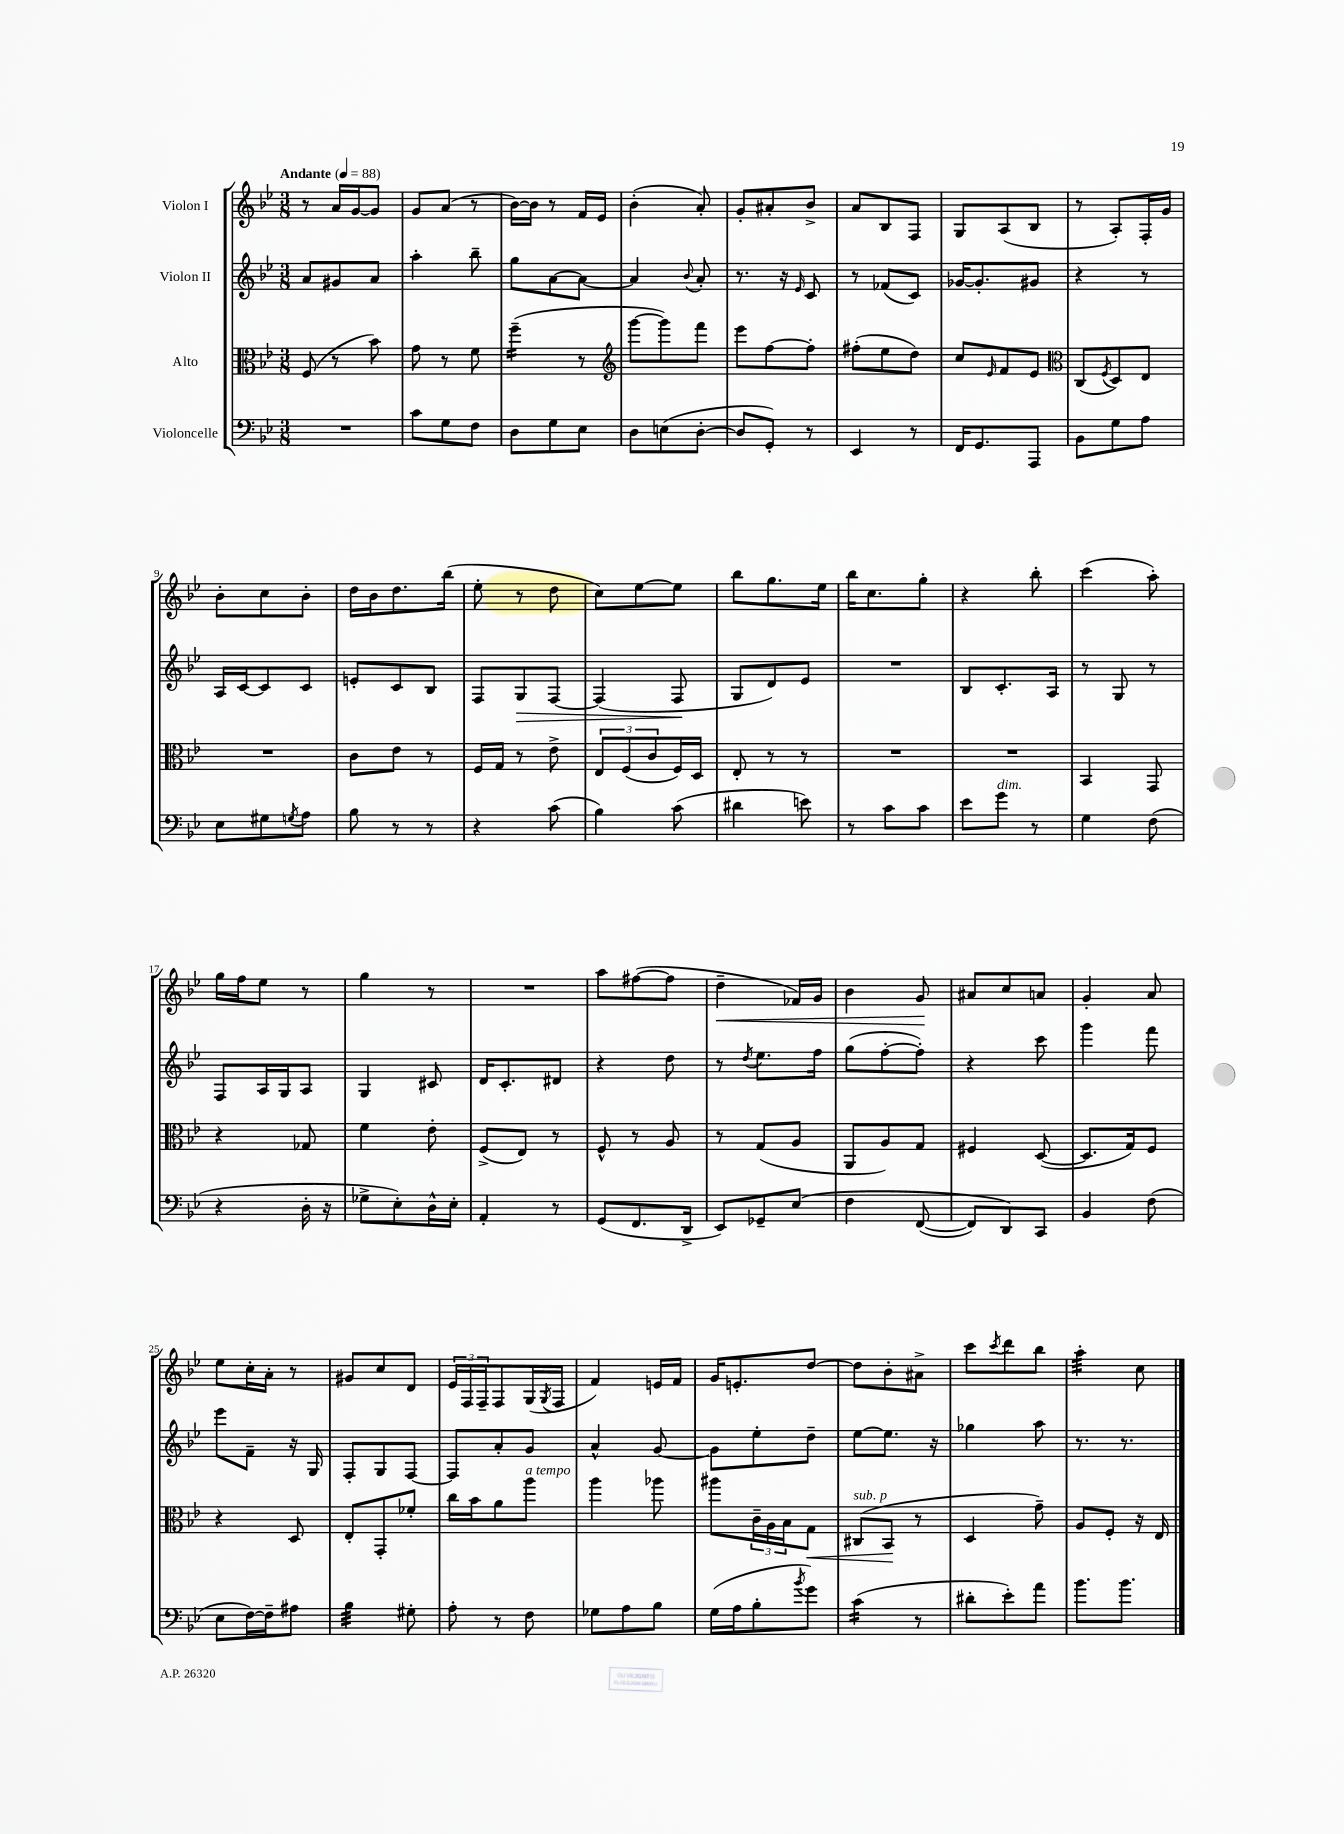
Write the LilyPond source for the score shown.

<<
\new StaffGroup <<
\new Staff = "s0" \with { instrumentName = "Violon I" } {
    \clef treble \key bes \major \numericTimeSignature \time 3/8 \tempo "Andante" 4 = 88
    r8 a'16 g'16~ g'8 |
    g'8 a'8( r8 |
    bes'16~) bes'16 r8 f'16 ees'16 |
    bes'4-.( a'8-.) |
    g'8-. ais'8-. bes'8-> |
    a'8 bes8 f8 |
    g8 a8( bes8 |
    r8 a8-.) f16-. g'16 |
    bes'8-. c''8 bes'8-. |
    d''16 bes'16 d''8. bes''16( |
    ees''8-. r8 d''8 |
    c''8) ees''8~ ees''8 |
    bes''8 g''8. ees''16 |
    bes''16 c''8. g''8-. |
    r4 bes''8-. |
    c'''4( a''8-.) |
    g''16 f''16 ees''8 r8 |
    g''4 r8 |
    R4. |
    a''8 fis''8~( fis''8 |
    d''4--\< fes'16) g'16 |
    bes'4 g'8\! |
    ais'8 c''8 a'8 |
    g'4-. a'8 |
    ees''8 c''16-. a'16-. r8 |
    gis'8 c''8 d'8 |
    \tuplet 3/2 { ees'16 f16 f16-- } f8 g16( \acciaccatura { g8 } f16 |
    f'4) e'16 f'16 |
    g'16 e'8.-. d''8~ |
    d''8 bes'8-. ais'8-> |
    c'''8 \acciaccatura { c'''8 } d'''8 bes''8 |
    a''4:32-. c''8 \bar "|." |
}
\new Staff = "s1" \with { instrumentName = "Violon II" } {
    \clef treble \key bes \major \numericTimeSignature \time 3/8
    a'8 gis'8 a'8 |
    a''4-. bes''8-- |
    g''8 a'8~ a'8~ |
    a'4 \appoggiatura { bes'8 } a'8-. |
    r8. r16 \grace { ees'16 } c'8 |
    r8 fes'8( c'8) |
    ges'16~ ges'8.-. gis'8 |
    r4 r8 |
    a16 c'16~ c'8 c'8 |
    e'8-. c'8 bes8 |
    f8 g8\> f8~ |
    f4( f8\! |
    g8 d'8) ees'8 |
    R4. |
    bes8 c'8.-. a16 |
    r8 g8 r8 |
    f8 a16 g16 a8 |
    g4 cis'8 |
    d'16 c'8.-. dis'8 |
    r4 d''8 |
    r8 \acciaccatura { d''8 } ees''8. f''16 |
    g''8( f''8~-. f''8-.) |
    r4 c'''8 |
    g'''4 f'''8 |
    ees'''8 f'8-- r16 g16 |
    f8-. g8 f8~ |
    f8 a'8-. g'8 |
    a'4-^ g'8~ |
    g'8 ees''8-. d''8-- |
    ees''8~ ees''8. r16 |
    ges''4 a''8 |
    r8. r8. \bar "|." |
}
\new Staff = "s2" \with { instrumentName = "Alto" } {
    \clef alto \key bes \major \numericTimeSignature \time 3/8
    f8( r8 bes'8) |
    g'8 r8 f'8 |
    f''4:16--( r8 |
    \clef treble g'''8~ g'''8) f'''8 |
    ees'''8 f''8~ f''8-. |
    fis''8-.( ees''8 d''8) |
    c''8 \grace { ees'16 } f'8 ees'8 |
    \clef alto c8( \acciaccatura { f8 } d8) ees8 |
    R4. |
    c'8 ees'8 r8 |
    f16 g16 r8 ees'8-> |
    \tuplet 3/2 { ees8 f8( c'8 } f16) d16 |
    ees8-. r8 r8 |
    R4. |
    R4. |
    bes,4 g,8 |
    r4 ges8 |
    f'4 ees'8-. |
    f8->( ees8) r8 |
    f8-^ r8 a8 |
    r8 g8( a8 |
    a,8 a8) g8 |
    fis4 d8~( |
    d8. g16) f8 |
    r4 d8 |
    ees8-. g,8-. fes'8-. |
    c''16 bes'16 a'8 a''8^\markup { \italic "a tempo" } |
    a''4 aes''8 |
    ais''8 \tuplet 3/2 { c'16-- a16 bes16 } g8\< |
    cis8^\markup { \italic "sub. p" }( bes,8\! r8 |
    d4 g'8--) |
    a8 f8-. r16 ees16 \bar "|." |
}
\new Staff = "s3" \with { instrumentName = "Violoncelle" } {
    \clef bass \key bes \major \numericTimeSignature \time 3/8
    R4. |
    c'8 g8 f8 |
    d8 g8 ees8 |
    d8 e8( d8~-. |
    d8 g,8-.) r8 |
    ees,4 r8 |
    f,16 g,8. a,,8 |
    bes,8 g8 a8 |
    ees8 gis8 \acciaccatura { g8 } a8 |
    bes8 r8 r8 |
    r4 c'8( |
    bes4) c'8( |
    dis'4 e'8) |
    r8 c'8 c'8 |
    ees'8 g'8^\markup { \italic "dim." } r8 |
    g4 f8( |
    r4 d16-. r16 |
    ges8-> ees8-.) d16-^ ees16-. |
    a,4-. r8 |
    g,8( f,8. d,16-> |
    ees,8) ges,8-- ees8\( |
    f4 f,8~( |
    f,8) d,8\) c,8 |
    bes,4 f8( |
    ees8 f16~) f16-- ais8 |
    bes4:32 gis8-. |
    a8-. r8 f8 |
    ges8 a8 bes8 |
    g16( a16 bes8-. \acciaccatura { bes'8 } g'8) |
    c'4:16( r8 |
    dis'8-. ees'8-.) a'8 |
    bes'8. bes'8. \bar "|." |
}
>>
>>
